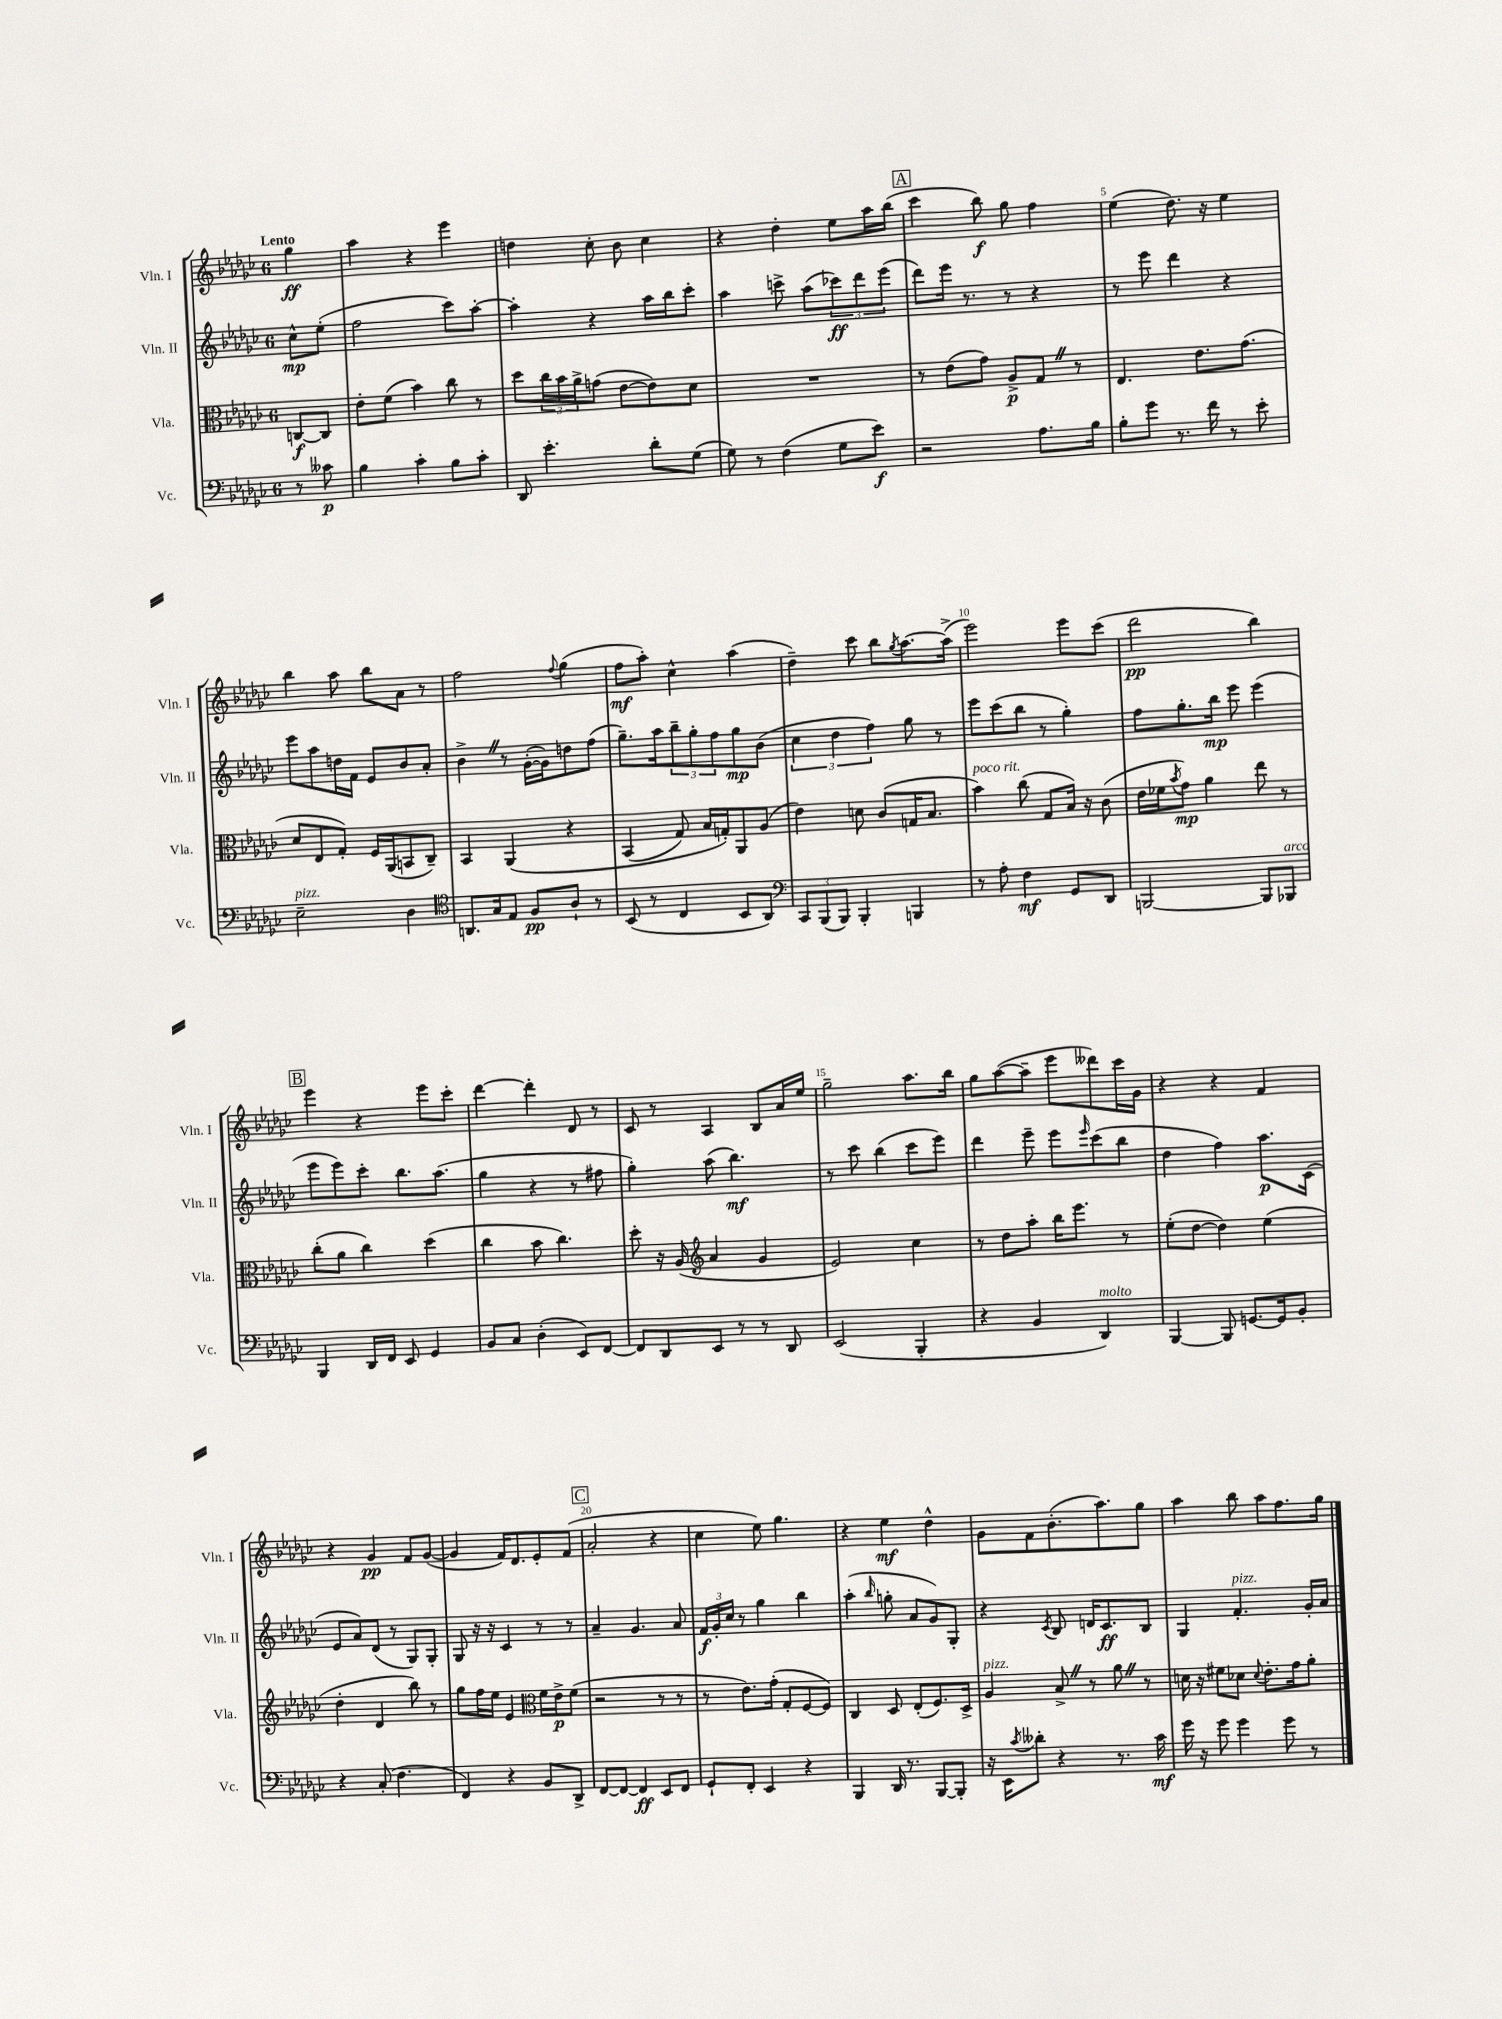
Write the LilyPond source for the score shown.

<<
\new StaffGroup <<
\new Staff = "s0" \with { instrumentName = "Vln. I" shortInstrumentName = "Vln. I" } {
    \clef treble \key ges \major \once \override Staff.TimeSignature.style = #'single-digit \time 6/8 \partial 4 \tempo "Lento"
    ges''4\ff |
    aes''4 r4 ees'''4 |
    d''4 ces''8-. bes'8 ces''4 |
    r4 des''4-. ees''8 aes''16 bes''16( |
    \mark \markup { \box "A" } ces'''4 bes''8\f) ges''8 f''4 |
    ees''4( des''8.) r16 ees''4 |
    bes''4 aes''8 bes''8 aes'8 r8 |
    f''2 \appoggiatura { f''8 } ges''4( |
    f''8\mf aes''8-.) ces''4-^ aes''4( |
    des''4--) ces'''8 bes''8 \acciaccatura { ges''8 } aes''8.~ aes''16->( |
    ees'''2) ees'''8 ces'''8( |
    des'''2\pp bes''4) |
    \mark \markup { \box "B" } ees'''4 r4 ees'''8 ces'''8-. |
    des'''4~ des'''4-. des'8 r8 |
    ces'8 r8 aes4 bes8 aes'16 ees''16 |
    ges''2-- aes''8. bes''16 |
    ges''8 aes''8~( aes''8-- ees'''8 deses'''8) ces'''16 ges'16 |
    r4 r4 f'4 |
    r4 ges'4\pp f'8 ges'8~( |
    ges'4 f'16) des'8. ees'8-. f'8( |
    \mark \markup { \box "C" } aes'2-. r4 |
    ces''4 ees''8) ges''4. |
    r4 ees''4\mf des''4-^ |
    ges'8 f'8 bes'8.-.( aes''8.) ges''8 |
    aes''4 bes''8 aes''8 f''8. ges''16 \bar "|." |
}
\new Staff = "s1" \with { instrumentName = "Vln. II" shortInstrumentName = "Vln. II" } {
    \clef treble \key ges \major \once \override Staff.TimeSignature.style = #'single-digit \time 6/8 \partial 4
    ces''8-^\mp ees''8-.( |
    f''2 ces'''8) aes''8~-. |
    aes''4-. r4 aes''16 bes''16 ces'''8-. |
    aes''4 c'''8-> aes''8( \tuplet 3/2 { ces'''8\ff) des'''8 ees'''8( } |
    \mark \markup { \box "A" } des'''8) ees'''16 r8. r8 r4 |
    r8 ees'''8 des'''4 r4 |
    ees'''8 aes''8 d''16 f'16 ees'8 bes'8 aes'8-. |
    bes'4-> \once \override BreathingSign.text = \markup { \musicglyph "scripts.caesura.straight" } \breathe r8 ges'16~-.( ges'16) d''8 f''8( |
    ges''8.--) aes''16 \tuplet 3/2 { bes''8-- ges''8-. f''8 } ges''8\mp bes'8( |
    \tuplet 3/2 { ces''4 des''4 f''4) } ges''8 r8 |
    ees'''8 ces'''8( bes''8 r8 ges''4-.) |
    f''8 ges''8.-. bes''16\mp ees'''8 ees'''4( |
    \mark \markup { \box "B" } ees'''8 ees'''8) ces'''8-. bes''8. aes''8.( |
    ges''4 r4 r8 fis''8 |
    ges''4-.) aes''8( bes''4.\mf) |
    r8 ces'''8 bes''4( ces'''8 ees'''8) |
    des'''4 ees'''8-- ees'''8 \grace { ees'''16 } ces'''8( bes''8 |
    des''4 f''4) aes''8.\p ces'16( |
    ees'8 aes'8) des'8( r8 ges8) ges8-. |
    ges8 r16 r16 ces'4 r8 r8 |
    \mark \markup { \box "C" } aes'4-- ges'4. aes'8 |
    \tuplet 3/2 { f'16\f ges'16-. ces''16 } r8 ges''4 bes''4 |
    aes''4-.( \grace { bes''16 } g''8-. aes'8 ges'8) ges8-. |
    r4 \acciaccatura { ces'8 } bes8 d'16 ces'8.\ff bes8 |
    ges4 f'4.-.^\markup { \italic "pizz." } ges'16-. aes'16 \bar "|." |
}
\new Staff = "s2" \with { instrumentName = "Vla." shortInstrumentName = "Vla." } {
    \clef alto \key ges \major \once \override Staff.TimeSignature.style = #'single-digit \time 6/8 \partial 4
    c8~\f c8 |
    ees'8-. f'8( bes'4) ces''8 r8 |
    des''8 \tuplet 3/2 { ces''16 bes'16 aes'16-> } g'8( ees'8~ ees'8) des'8 |
    R2. |
    \mark \markup { \box "A" } r8 ees'8( ges'8) aes8->\p ges8 \once \override BreathingSign.text = \markup { \musicglyph "scripts.caesura.straight" } \breathe r8 |
    ees4. ees'8. ges'8.( |
    des'8 ees8 ges8-.) f16 aes,16( b,8 ces8--) |
    bes,4 aes,4\( r4 |
    bes,4( ges8) bes16 g16-.\) aes,8 aes8( |
    ees'4) d'8 ces'8( g16 bes8. |
    bes'4^\markup { \italic "poco rit." }) ces''8( ges8 bes16) r16 ces'8( |
    ees'16 fes'16 \acciaccatura { bes'8 } ges'8\mp) aes'4 ees''8 r8 |
    \mark \markup { \box "B" } ces''8-.( aes'8 ces''4) des''4( |
    ces''4 bes'8 ces''4.) |
    des''8-. r16 aes16( \clef treble aes'4 ges'4 |
    ees'2) ces''4 |
    r8 des''8 aes''8-. bes''16 ees'''8. r8 |
    ees''8-.( des''8~ des''4) ees''4( |
    des''4-. des'4 bes''8) r8 |
    ges''8 f''16 ees''16 ees'4 \clef alto f'16 ees'16->\p f'8( |
    \mark \markup { \box "C" } r2 r8 r8 |
    r8 ees'8.) ges'16-.( ges8-. f8~ f8) |
    ces4 des8 ees8-.( f8.) des16-> |
    aes4^\markup { \italic "pizz." } bes8-> \once \override BreathingSign.text = \markup { \musicglyph "scripts.caesura.straight" } \breathe r8 aes'8 \once \override BreathingSign.text = \markup { \musicglyph "scripts.caesura.straight" } \breathe r8 |
    d'16 r16 fis'8 des'8 \appoggiatura { des'8 } ees'8.-. ges'16 aes'8-. \bar "|." |
}
\new Staff = "s3" \with { instrumentName = "Vc." shortInstrumentName = "Vc." } {
    \clef bass \key ges \major \once \override Staff.TimeSignature.style = #'single-digit \time 6/8 \partial 4
    r8 ceses'8\p |
    bes4 ces'4-. bes8 ces'8-. |
    des,8 ees'4.-. des'8-. ges8( |
    ges8) r8 f4( ges8 ees'8\f) |
    \mark \markup { \box "A" } r2 aes8. bes16 |
    bes8-. ges'8 r8. f'16 r8 ees'8-. |
    ees2--^\markup { \italic "pizz." } des4 |
    \clef tenor a,8. ges16 ees8 f8\pp aes8-! r8 |
    bes,8( r8 ces4 bes,8 aes,8) |
    \clef bass \tuplet 3/2 { ces,8 bes,,8( bes,,8) } bes,,4-. b,,4 |
    r8 aes8-. f4\mf ges,8 des,8 |
    b,,2~ b,,8 bes,,8^\markup { \italic "arco" } |
    \mark \markup { \box "B" } bes,,4 des,16 f,16 ees,8 ges,4 |
    bes,8 ces8 des4-.( ees,8) f,8~ |
    f,8 des,8 ees,8 r8 r8 des,8 |
    ees,2( bes,,4-. |
    r4 bes,4 des,4^\markup { \italic "molto" }) |
    bes,,4~ bes,,8 g,8.~ g,16 bes,8-. |
    r4 ces8-.( f4. |
    f,4) r4 bes,8 des,8-> |
    \mark \markup { \box "C" } f,8~ f,8~ f,4\ff ees,8 f,8 |
    ges,8-! f,8-. ees,4 r4 |
    bes,,4 des,16 r8. bes,,8~ bes,,8-. |
    r16 ees,16 \acciaccatura { ces'8 } deses'8-. r4 r8. ces'16\mf |
    ges'16 r16 ges'8 ges'4 ges'8 r8 \bar "|." |
}
>>
>>
\layout { \context { \Score \override BarNumber.break-visibility = ##(#f #t #t) barNumberVisibility = #(every-nth-bar-number-visible 5) } }
